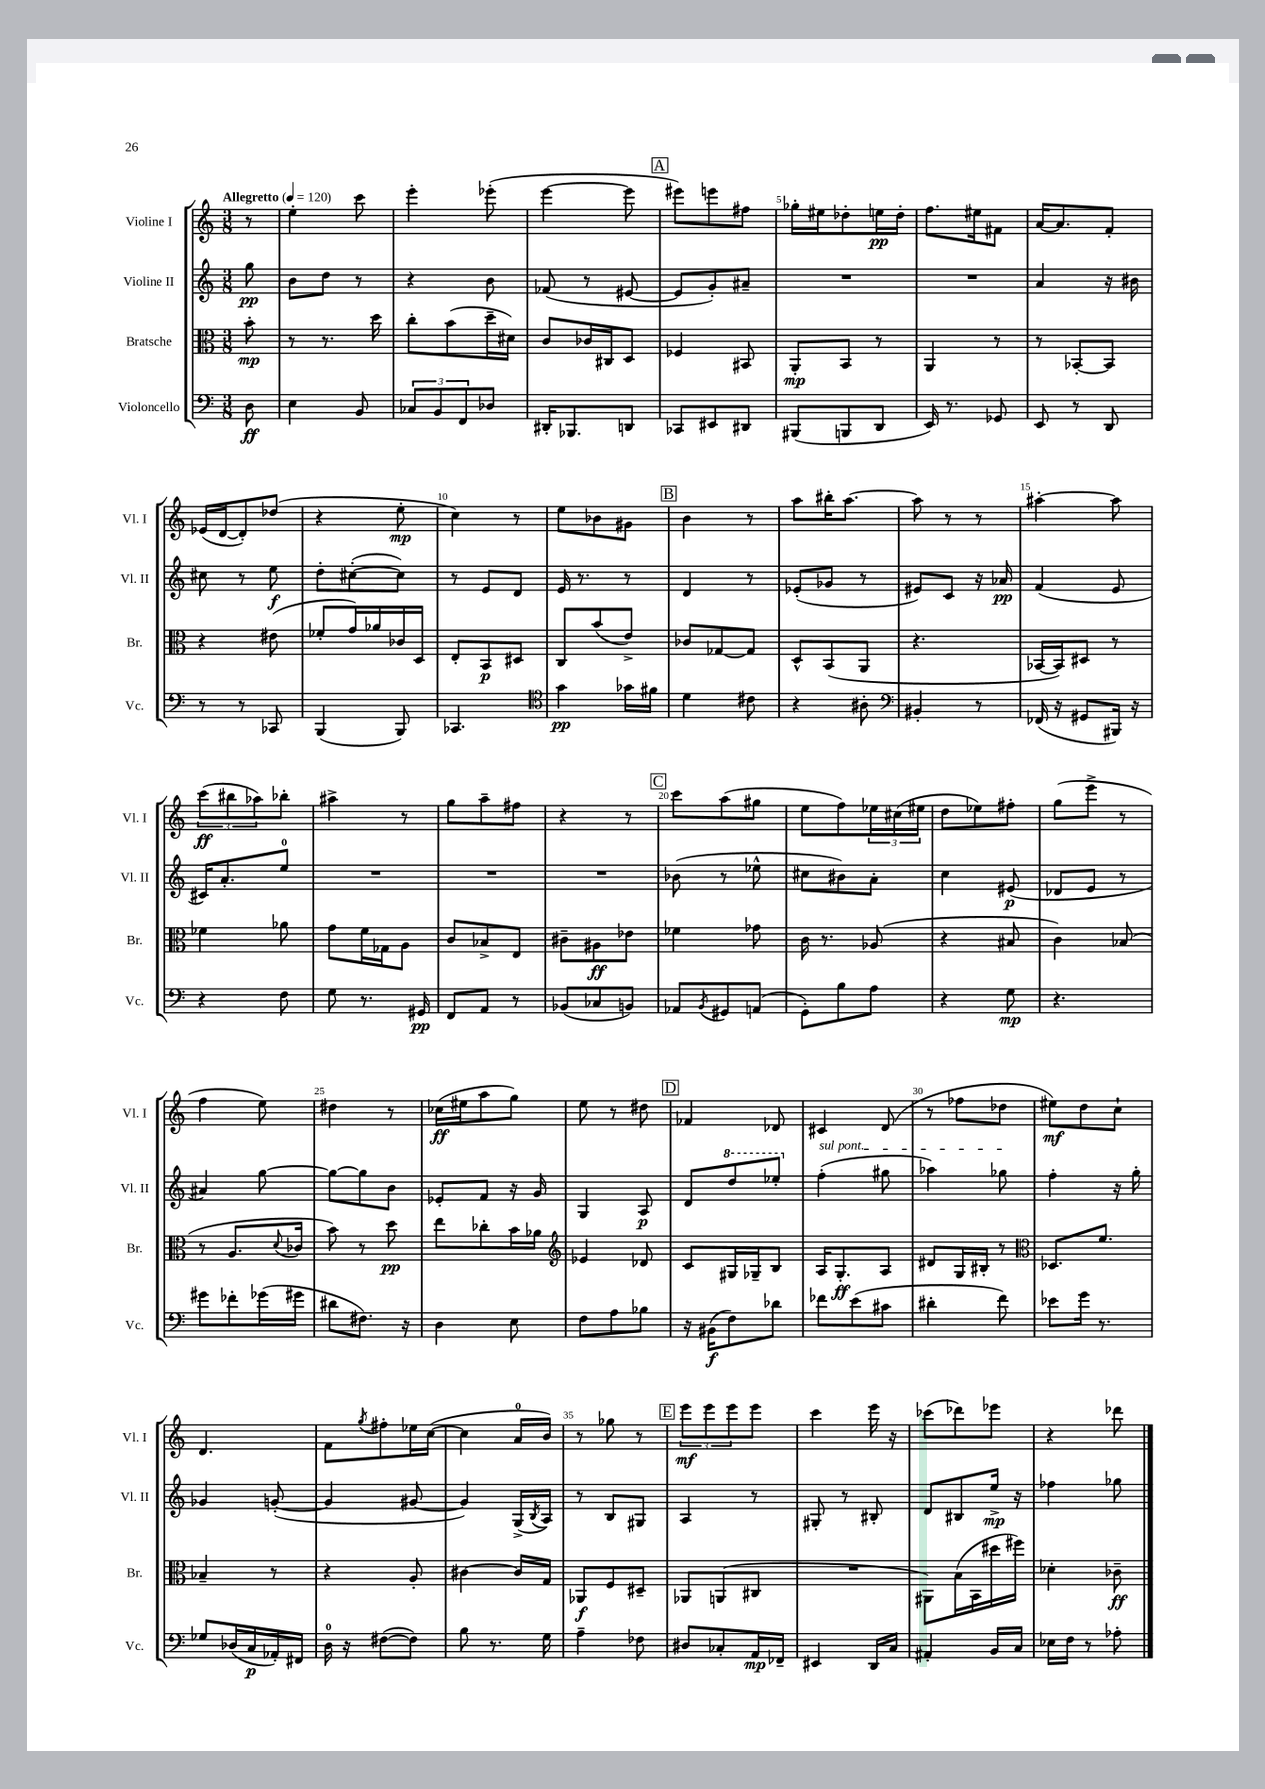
<<
\new StaffGroup <<
\new Staff = "s0" \with { instrumentName = "Violine I" shortInstrumentName = "Vl. I" } {
    \clef treble \key c \major \numericTimeSignature \time 3/8 \partial 8 \tempo "Allegretto" 4 = 120
    r8 |
    e''4-. c'''8 |
    e'''4-. ees'''8-.( |
    e'''4~ e'''8 |
    \mark \markup { \box "A" } eis'''8) e'''8 fis''8 |
    ges''16-. eis''16 des''8-. e''16\pp des''16-. |
    f''8. eis''16 fis'8 |
    a'16~ a'8. f'8-. |
    ees'16( d'16~ d'8-.) des''8( |
    r4 e''8-.\mp |
    c''4) r8 |
    e''8 bes'8 gis'8 |
    \mark \markup { \box "B" } b'4 r8 |
    a''8 bis''16-. a''8.~ |
    a''8 r8 r8 |
    ais''4~-. ais''8 |
    \tuplet 3/2 { c'''8\ff( bis''8 aes''8) } bes''8-. |
    ais''4-> r8 |
    g''8 a''8-- fis''8 |
    r4 r8 |
    \mark \markup { \box "C" } c'''8 a''8( gis''8 |
    e''8 f''8) \tuplet 3/2 { ees''16 cis''16( eis''16 } |
    d''8 ees''8) fis''8-. |
    g''8( e'''8-> r8 |
    f''4 e''8) |
    dis''4 r8 |
    ces''16\ff( eis''16 a''8 g''8) |
    e''8 r8 dis''8 |
    \mark \markup { \box "D" } fes'4 des'8 |
    cis'4 d'8( |
    r8 fes''8 des''8 |
    eis''8\mf) d''8 c''8-! |
    d'4. |
    f'8 \acciaccatura { g''8 } fis''8-. ees''16 c''16~( |
    c''4 a'16-0 b'16) |
    r8 ges''8 r8 |
    \mark \markup { \box "E" } \tuplet 3/2 { e'''8\mf e'''8 e'''8 } e'''8 |
    c'''4 e'''16 r16 |
    ces'''8( des'''8) ees'''8 |
    r4 des'''8 \bar "|." |
}
\new Staff = "s1" \with { instrumentName = "Violine II" shortInstrumentName = "Vl. II" } {
    \clef treble \key c \major \numericTimeSignature \time 3/8 \partial 8
    g''8\pp |
    b'8 d''8 r8 |
    r4 b'8 |
    fes'8( r8 eis'8~ |
    \mark \markup { \box "A" } eis'8 g'8-.) ais'8-- |
    R4. |
    R4. |
    a'4 r16 bis'16 |
    cis''8 r8 e''8\f |
    d''8-. cis''8~-.( cis''8) |
    r8 e'8 d'8 |
    e'16 r8. r8 |
    \mark \markup { \box "B" } d'4 r8 |
    ees'8-.( ges'8 r8 |
    eis'8) c'8 r16 aes'16\pp |
    f'4( e'8 |
    cis'16) a'8.-. e''8-0 |
    R4. |
    R4. |
    R4. |
    \mark \markup { \box "C" } bes'8( r8 ees''8-^ |
    cis''8 bis'8) a'8-. |
    c''4 eis'8\p( |
    des'8 e'8 r8 |
    ais'4) g''8~ |
    g''8~ g''8 b'8 |
    ees'8-. f'8 r16 g'16 |
    g4 a8\p |
    \mark \markup { \box "D" } d'8 \ottava #1 d'''8 ees'''8-. \ottava #0 |
    \once \override TextSpanner.bound-details.left.text = \markup { \italic "sul pont." } f''4-.\startTextSpan( gis''8 |
    aes''4) ges''8\stopTextSpan |
    f''4-. r16 g''16-. |
    ges'4 g'8~-.( |
    g'4 gis'8~ |
    gis'4) g16->( \acciaccatura { b8 } a16) |
    r8 b8 gis8 |
    \mark \markup { \box "E" } a4 r8 |
    gis8-. r8 bis8-. |
    d'8 bis8 e''16->\mp r16 |
    fes''4 ges''8 \bar "|." |
}
\new Staff = "s2" \with { instrumentName = "Bratsche" shortInstrumentName = "Br." } {
    \clef alto \key c \major \numericTimeSignature \time 3/8 \partial 8
    b'8-.\mp |
    r8 r8. d''16 |
    c''8-. b'8( d''16-- dis'16) |
    c'8 ces'16 cis16 d8 |
    \mark \markup { \box "A" } fes4 bis,8 |
    a,8-.\mp b,8 r8 |
    a,4 r8 |
    r8 bes,8~-. bes,8 |
    r4 eis'8( |
    fes'8-. g'16) aes'16 ces'16 d16 |
    e8-. b,8\p dis8 |
    c8 b'8( e'8->) |
    \mark \markup { \box "B" } ces'8 ges8~ ges8 |
    d8-^ b,8( a,8 |
    r4. |
    bes,16~ bes,16) dis8 r8 |
    fes'4 aes'8 |
    g'8 f'16 ges16 a8 |
    c'8 bes8-> e8 |
    cis'8-- ais8\ff ees'8 |
    \mark \markup { \box "C" } fes'4 ges'8 |
    c'16 r8. aes8( |
    r4 bis8 |
    c'4) bes8( |
    r8 a8. \appoggiatura { d'8 } ces'16 |
    b'8) r8 d''8\pp |
    e''8 ces''8-. b'16 aes'16 |
    \clef treble ees'4 des'8 |
    \mark \markup { \box "D" } c'8 gis16 ges16-- b8 |
    a16 g8.-.\ff a8 |
    dis'8 g16 bis16-. r8 |
    \clef alto des8. f'8. |
    bes4-- r8 |
    r4 a8-. |
    cis'4~ cis'16 g16 |
    aes,8\f f8 dis8-- |
    \mark \markup { \box "E" } aes,8 a,8( cis8 |
    R4. |
    ais,8) b16( b,16 dis''16 fis''16) |
    des'4-. ces'8--\ff \bar "|." |
}
\new Staff = "s3" \with { instrumentName = "Violoncello" shortInstrumentName = "Vc." } {
    \clef bass \key c \major \numericTimeSignature \time 3/8 \partial 8
    d8\ff |
    e4 b,8 |
    \tuplet 3/2 { ces8 b,8 f,8 } des8 |
    dis,16-. bes,,8. d,8 |
    \mark \markup { \box "A" } ces,8 eis,8 dis,8 |
    bis,,8( b,,8 d,8 |
    e,16) r8. ges,8 |
    e,8 r8 d,8 |
    r8 r8 ces,8 |
    b,,4( b,,8) |
    ces,4. |
    \clef tenor g'4\pp ges'16 fis'16 |
    \mark \markup { \box "B" } d'4 cis'8 |
    r4 ais8-. |
    \clef bass bis,4-. r8 |
    fes,16( r16 gis,8 bis,,16) r16 |
    r4 f8 |
    g8 r8. gis,16\pp |
    f,8 a,8 r8 |
    bes,8( ces8 b,8) |
    \mark \markup { \box "C" } aes,8 \acciaccatura { b,8 } gis,8 a,8( |
    g,8-.) b8 a8 |
    r4 g8\mp |
    r4. |
    gis'8 fes'8-. ges'16( gis'16 |
    dis'8 fis8.) r16 |
    d4 e8 |
    f8 a8 bes8 |
    \mark \markup { \box "D" } r16 bis,16\f( f8) des'8 |
    fes'8 e'8( cis'8 |
    dis'4-. f'8) |
    ees'8 g'16 r8. |
    ges8 des16( c16\p aes,16-.) fis,16 |
    d16-0 r16 fis8~( fis8) |
    b8 r8. g16 |
    a4-- fes8 |
    \mark \markup { \box "E" } dis8 ces8-. a,16\mp fes,16-- |
    eis,4 d,16 c16 |
    ais,4-. b,16 c16 |
    ees16 f16 r8 aes8-. \bar "|." |
}
>>
>>
\layout { \context { \Score \override BarNumber.break-visibility = ##(#f #t #t) barNumberVisibility = #(every-nth-bar-number-visible 5) } }
